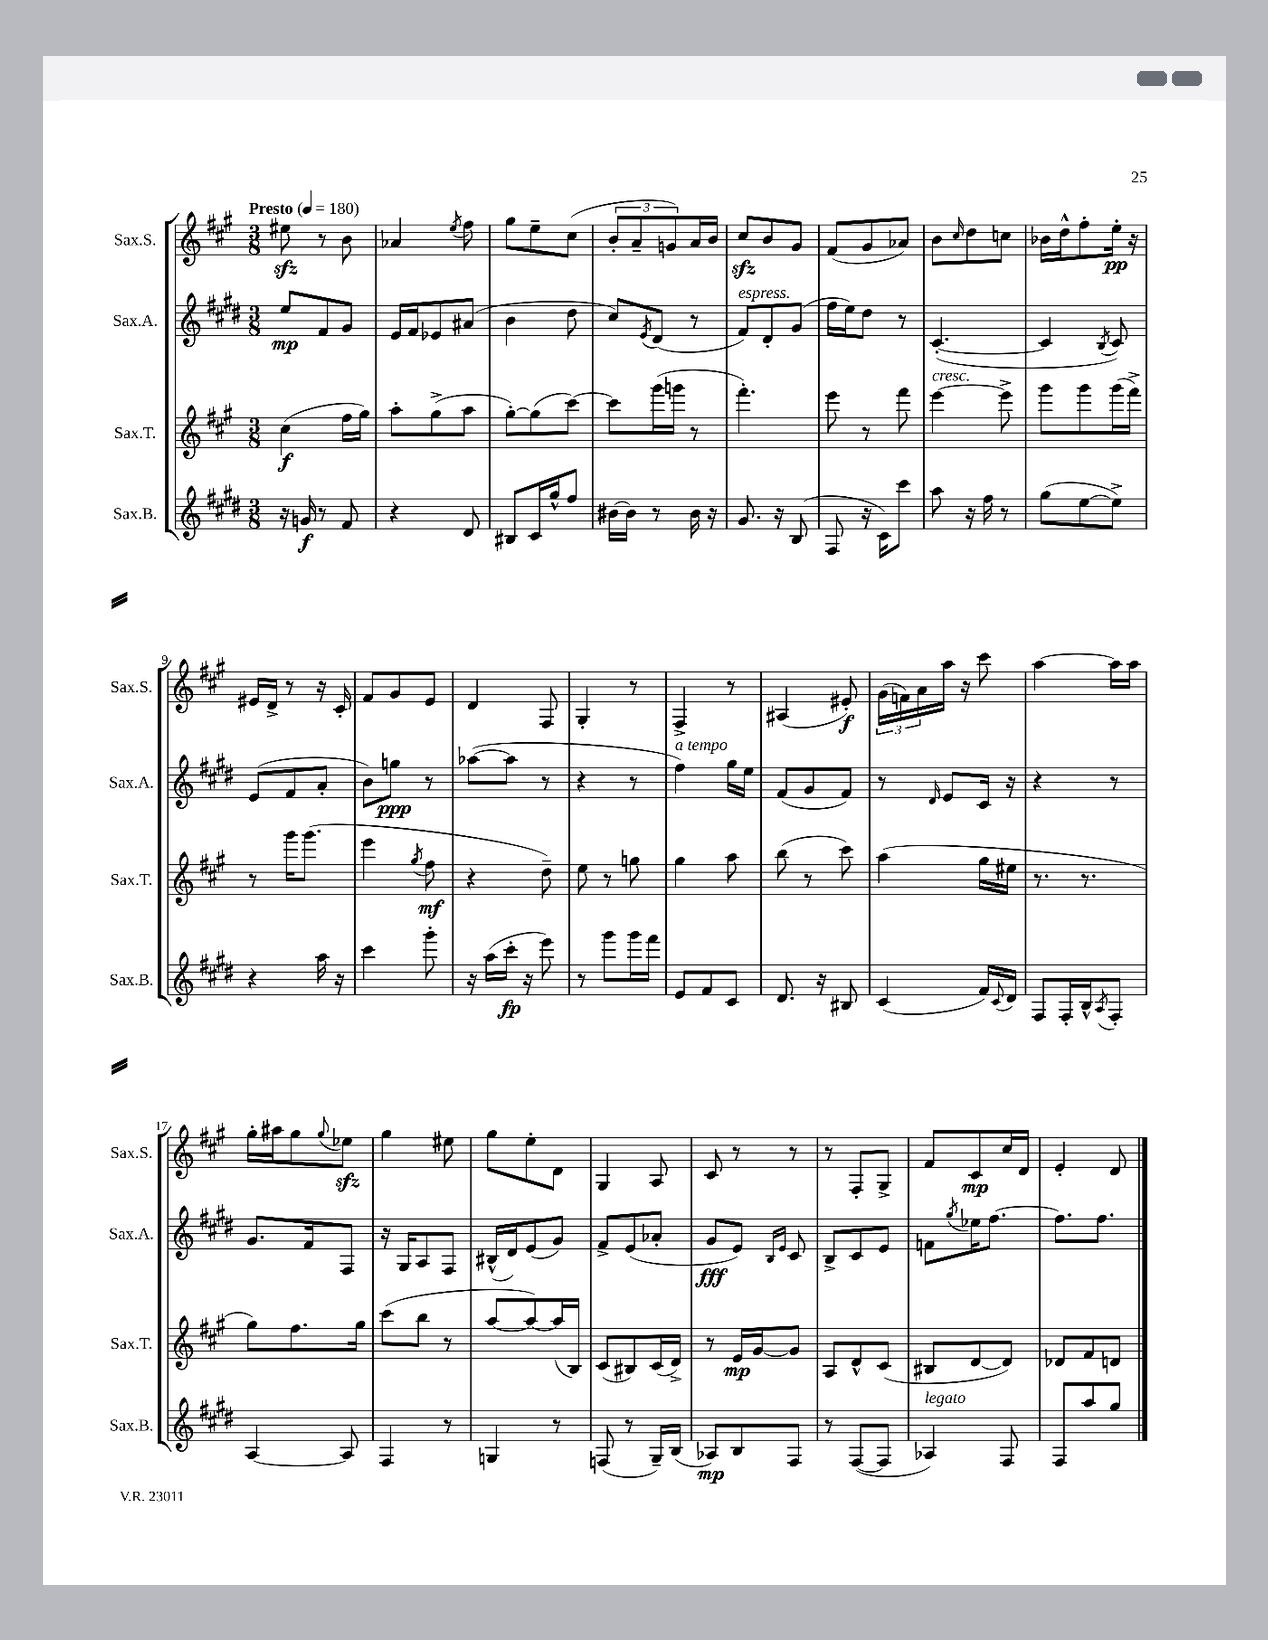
<<
\new StaffGroup <<
\new Staff = "s0" \with { instrumentName = "Sax.S." shortInstrumentName = "Sax.S." } {
    \clef treble \key a \major \numericTimeSignature \time 3/8 \tempo "Presto" 4 = 180
    eis''8\sfz r8 b'8 |
    aes'4 \acciaccatura { e''8 } fis''8 |
    gis''8 e''8-- cis''8( |
    \tuplet 3/2 { b'8-. a'8-- g'8) } a'16 b'16 |
    cis''8\sfz b'8 gis'8 |
    fis'8( gis'8 aes'8) |
    b'8 \grace { cis''16 } d''8 c''8 |
    bes'16 d''16-^ fis''8-. e''16-.\pp r16 |
    eis'16 d'16-> r8 r16 cis'16-. |
    fis'8 gis'8 e'8 |
    d'4 fis8 |
    gis4-. r8 |
    fis4-> r8 |
    ais4( eis'8-.\f) |
    \tuplet 3/2 { gis'16( f'16) a'16 } a''16 r16 cis'''8 |
    a''4~ a''16 a''16 |
    gis''16-. ais''16 gis''8 \appoggiatura { gis''8 } ees''8\sfz |
    gis''4 eis''8 |
    gis''8 e''8-. d'8 |
    gis4 a8 |
    cis'8 r8 r8 |
    r8 fis8-. gis8-> |
    fis'8 cis'8\mp cis''16 d'16 |
    e'4-. d'8 \bar "|." |
}
\new Staff = "s1" \with { instrumentName = "Sax.A." shortInstrumentName = "Sax.A." } {
    \clef treble \key e \major \numericTimeSignature \time 3/8
    e''8\mp fis'8 gis'8 |
    e'16 fis'16 ees'8 ais'8( |
    b'4 dis''8 |
    cis''8) \acciaccatura { e'8 } dis'8( r8 |
    fis'8^\markup { \italic "espress." }) dis'8-. gis'8( |
    fis''16 e''16) dis''8 r8 |
    cis'4.~-.( |
    cis'4 \acciaccatura { b8 } cis'8) |
    e'8( fis'8 a'8-. |
    b'8) g''8\ppp r8 |
    aes''8~( aes''8 r8 |
    r4 r8 |
    fis''4^\markup { \italic "a tempo" }) gis''16 e''16 |
    fis'8( gis'8 fis'8) |
    r8 \grace { dis'16 } e'8 cis'16 r16 |
    r4 r8 |
    gis'8. fis'16 fis8 |
    r16 gis16 a8 fis8 |
    bis16-^( dis'16) e'8( gis'8) |
    fis'8-> e'8( aes'8-. |
    gis'8\fff e'8) \grace { b16 e'16 } cis'8 |
    b8-> cis'8 e'8 |
    f'8 \acciaccatura { gis''8 } ees''16 fis''8.~ |
    fis''8. fis''8. \bar "|." |
}
\new Staff = "s2" \with { instrumentName = "Sax.T." shortInstrumentName = "Sax.T." } {
    \clef treble \key a \major \numericTimeSignature \time 3/8
    cis''4\f( fis''16 gis''16) |
    a''8-. gis''8->( a''8 |
    gis''8~-.) gis''8( cis'''8~) |
    cis'''8 gis'''16( g'''16 r8 |
    fis'''4.-.) |
    e'''8 r8 fis'''8 |
    e'''4~^\markup { \italic "cresc." } e'''8-> |
    gis'''8 gis'''8 gis'''16( fis'''16->) |
    r8 gis'''16 gis'''8.( |
    e'''4 \acciaccatura { gis''8 } fis''8\mf |
    r4 d''8--) |
    e''8 r8 g''8 |
    gis''4 a''8 |
    b''8( r8 cis'''8) |
    a''4( gis''16 eis''16 |
    r8. r8. |
    gis''8) fis''8. gis''16 |
    cis'''8( b''8 r8 |
    a''8~ a''8~) a''16( b16) |
    cis'8( bis8) cis'16( d'16->) |
    r8 e'16\mp gis'16~ gis'8 |
    a8 d'8-^ cis'8( |
    bis8 d'8~ d'8) |
    des'8 fis'8 d'8 \bar "|." |
}
\new Staff = "s3" \with { instrumentName = "Sax.B." shortInstrumentName = "Sax.B." } {
    \clef treble \key e \major \numericTimeSignature \time 3/8
    r16 g'16\f r8 fis'8 |
    r4 dis'8 |
    bis8 cis'16 gis''16-^ fis''8 |
    bis'16~ bis'16 r8 bis'16 r16 |
    gis'8. r16 b8( |
    fis8 r16 cis'16) cis'''8 |
    a''8 r16 fis''16 r8 |
    gis''8( e''8~ e''8->) |
    r4 a''16 r16 |
    cis'''4 gis'''8-. |
    r16 a''16( cis'''16-.\fp r16 e'''8) |
    r8 gis'''8 gis'''16 fis'''16 |
    e'8 fis'8 cis'8 |
    dis'8. r16 bis8 |
    cis'4( fis'16) \appoggiatura { cis'8 } dis'16 |
    fis8 fis16-. b16-^ \acciaccatura { a8 } fis8-. |
    a4~ a8 |
    fis4 r8 |
    g4 r8 |
    f8( r8 gis16--) b16( |
    aes8\mp) b8 fis8 |
    r8 fis8~( fis8 |
    aes4^\markup { \italic "legato" }) fis8 |
    fis8 a''8 gis''8 \bar "|." |
}
>>
>>
